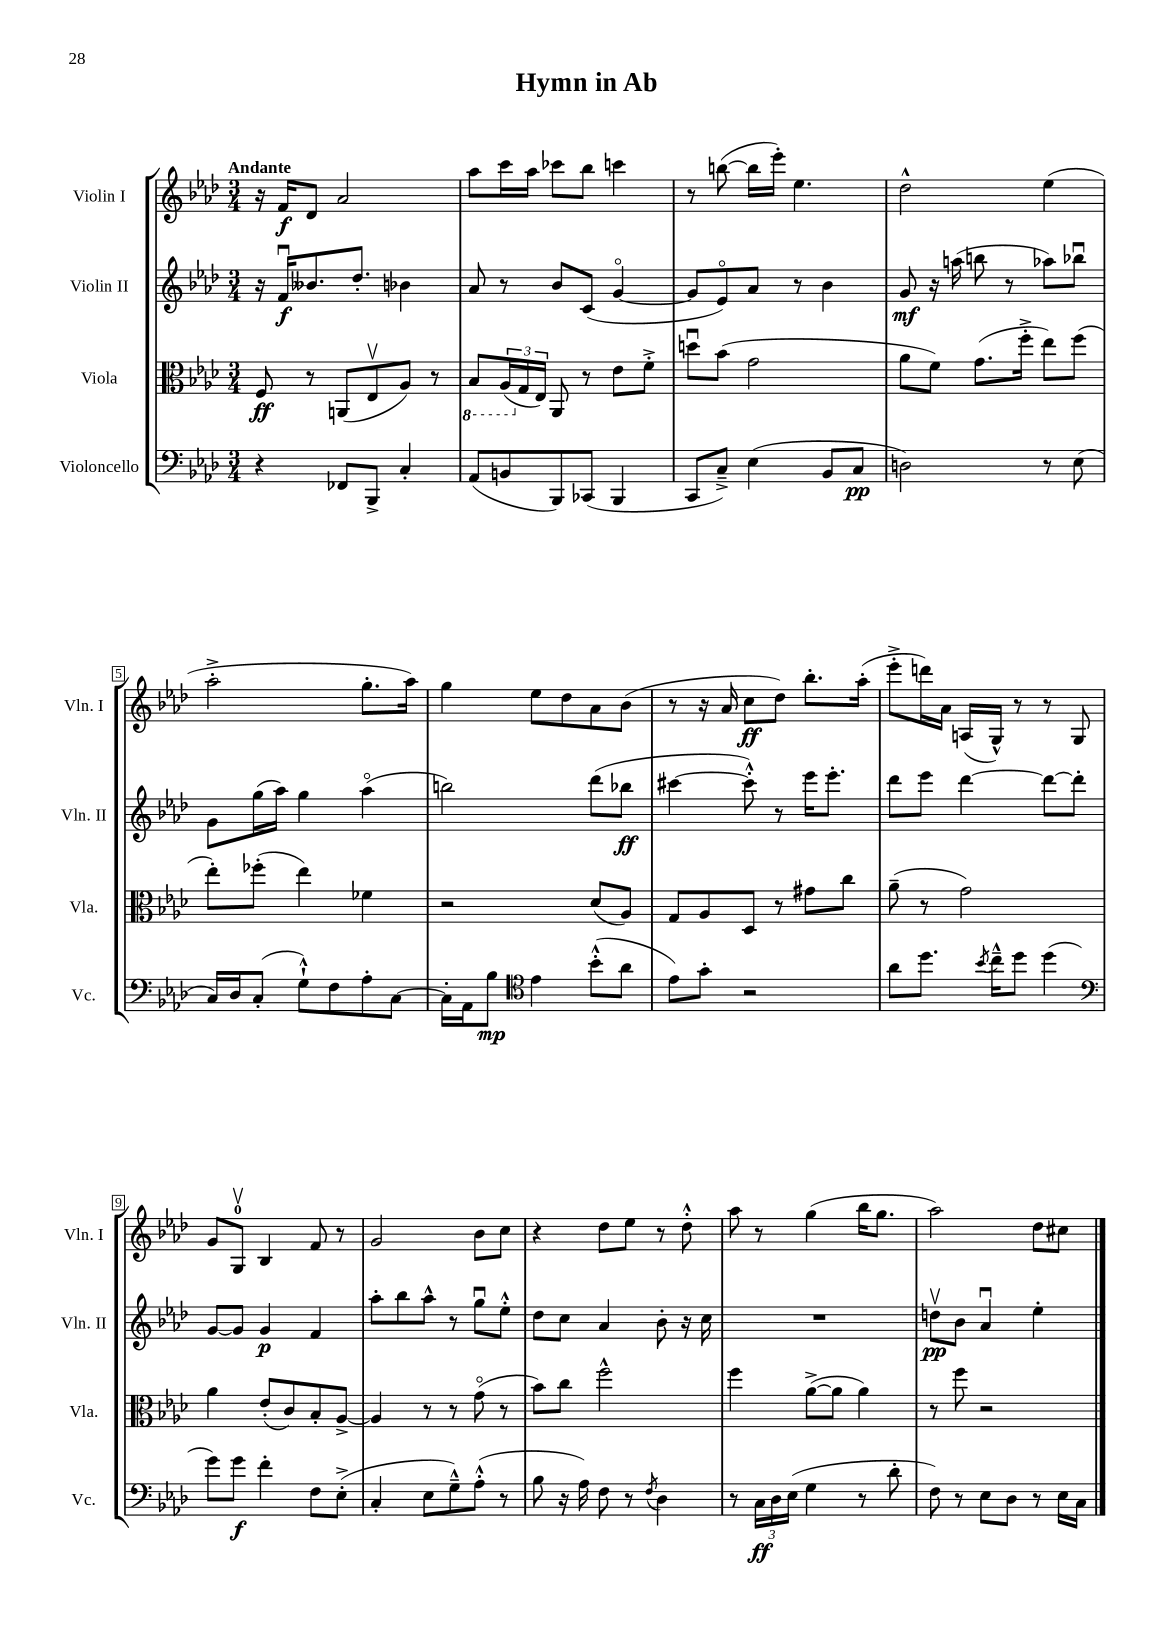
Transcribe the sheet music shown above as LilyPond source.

\header { title = "Hymn in Ab" }
<<
\new StaffGroup <<
\new Staff = "s0" \with { instrumentName = "Violin I" shortInstrumentName = "Vln. I" } {
    \clef treble \key aes \major \numericTimeSignature \time 3/4 \tempo "Andante"
    r16 f'16\f des'8 aes'2 |
    aes''8 c'''16 aes''16 ces'''8 bes''8 c'''4 |
    r8 b''8~( b''16 ees'''16-.) ees''4. |
    des''2-^ ees''4( |
    aes''2-.-> g''8.-. aes''16) |
    g''4 ees''8 des''8 aes'8 bes'8( |
    r8 r16 aes'16 c''8\ff des''8) bes''8.-. aes''16-.( |
    ees'''8-.-> d'''16) aes'16 a16( g16-^) r8 r8 g8 |
    g'8 g8-0\upbow bes4 f'8 r8 |
    g'2 bes'8 c''8 |
    r4 des''8 ees''8 r8 des''8-.-^ |
    aes''8 r8 g''4( bes''16 g''8. |
    aes''2) des''8 cis''8 \bar "|." |
}
\new Staff = "s1" \with { instrumentName = "Violin II" shortInstrumentName = "Vln. II" } {
    \clef treble \key aes \major \numericTimeSignature \time 3/4
    r16 f'16\downbow\f beses'8. des''8.-. bes'4 |
    aes'8 r8 bes'8 c'8( g'4~\flageolet |
    g'8 ees'8\flageolet) aes'8 r8 bes'4 |
    g'8\mf r16 a''16( b''8 r8 aes''8) bes''8\downbow |
    g'8 g''16( aes''16) g''4 aes''4\flageolet( |
    b''2) des'''8( bes''8\ff |
    cis'''4~ cis'''8-.-^) r8 ees'''16 ees'''8.-. |
    des'''8 ees'''8 des'''4~ des'''8~ des'''8-. |
    g'8~ g'8 g'4\p f'4 |
    aes''8-. bes''8 aes''8-^ r8 g''8\downbow ees''8-.-^ |
    des''8 c''8 aes'4 bes'8-. r16 c''16 |
    R2. |
    d''8\upbow\pp bes'8 aes'4\downbow ees''4-. \bar "|." |
}
\new Staff = "s2" \with { instrumentName = "Viola" shortInstrumentName = "Vla." } {
    \clef alto \key aes \major \numericTimeSignature \time 3/4
    f8\ff r8 a,8( ees8\upbow aes8) r8 |
    \ottava #-1 bes,8 \tuplet 3/2 { aes,16( \ottava #0 g16 ees16) } aes,8 r8 ees'8 f'8-.-> |
    d''8\downbow bes'8( g'2 |
    aes'8 f'8) g'8.( f''16-.-> ees''8) f''8( |
    ees''8-.) fes''8-.( ees''4) fes'4 |
    r2 des'8( aes8) |
    g8 aes8 des8 r8 gis'8 c''8 |
    aes'8--( r8 g'2) |
    aes'4 ees'8-.( c'8) bes8-. aes8~-> |
    aes4 r8 r8 g'8\flageolet( r8 |
    bes'8) c''8 f''2-^ |
    f''4 aes'8~->( aes'8 aes'4) |
    r8 f''8 r2 \bar "|." |
}
\new Staff = "s3" \with { instrumentName = "Violoncello" shortInstrumentName = "Vc." } {
    \clef bass \key aes \major \numericTimeSignature \time 3/4
    r4 fes,8 bes,,8-> c4-. |
    aes,8( b,8 bes,,8) ces,8( bes,,4 |
    c,8 c8--->) ees4( bes,8 c8\pp |
    d2) r8 ees8( |
    c16) des16 c8-.( g8-!-^) f8 aes8-. c8~ |
    c16-. aes,16 bes8\mp \clef tenor ees'4 bes'8-.-^( aes'8 |
    ees'8) g'8-. r2 |
    aes'8 des''8. \acciaccatura { bes'8 } c''16---^ des''8 des''4( |
    \clef bass g'8) g'8\f f'4-. f8 ees8-.->( |
    c4-. ees8 g8---^) aes8-.-^( r8 |
    bes8 r16 aes16) f8 r8 \acciaccatura { f8 } des4 |
    r8 \tuplet 3/2 { c16\ff des16 ees16( } g4 r8 des'8-. |
    f8) r8 ees8 des8 r8 ees16 c16 \bar "|." |
}
>>
>>
\layout { \context { \Score \override BarNumber.stencil = #(make-stencil-boxer 0.1 0.3 ly:text-interface::print) } }
